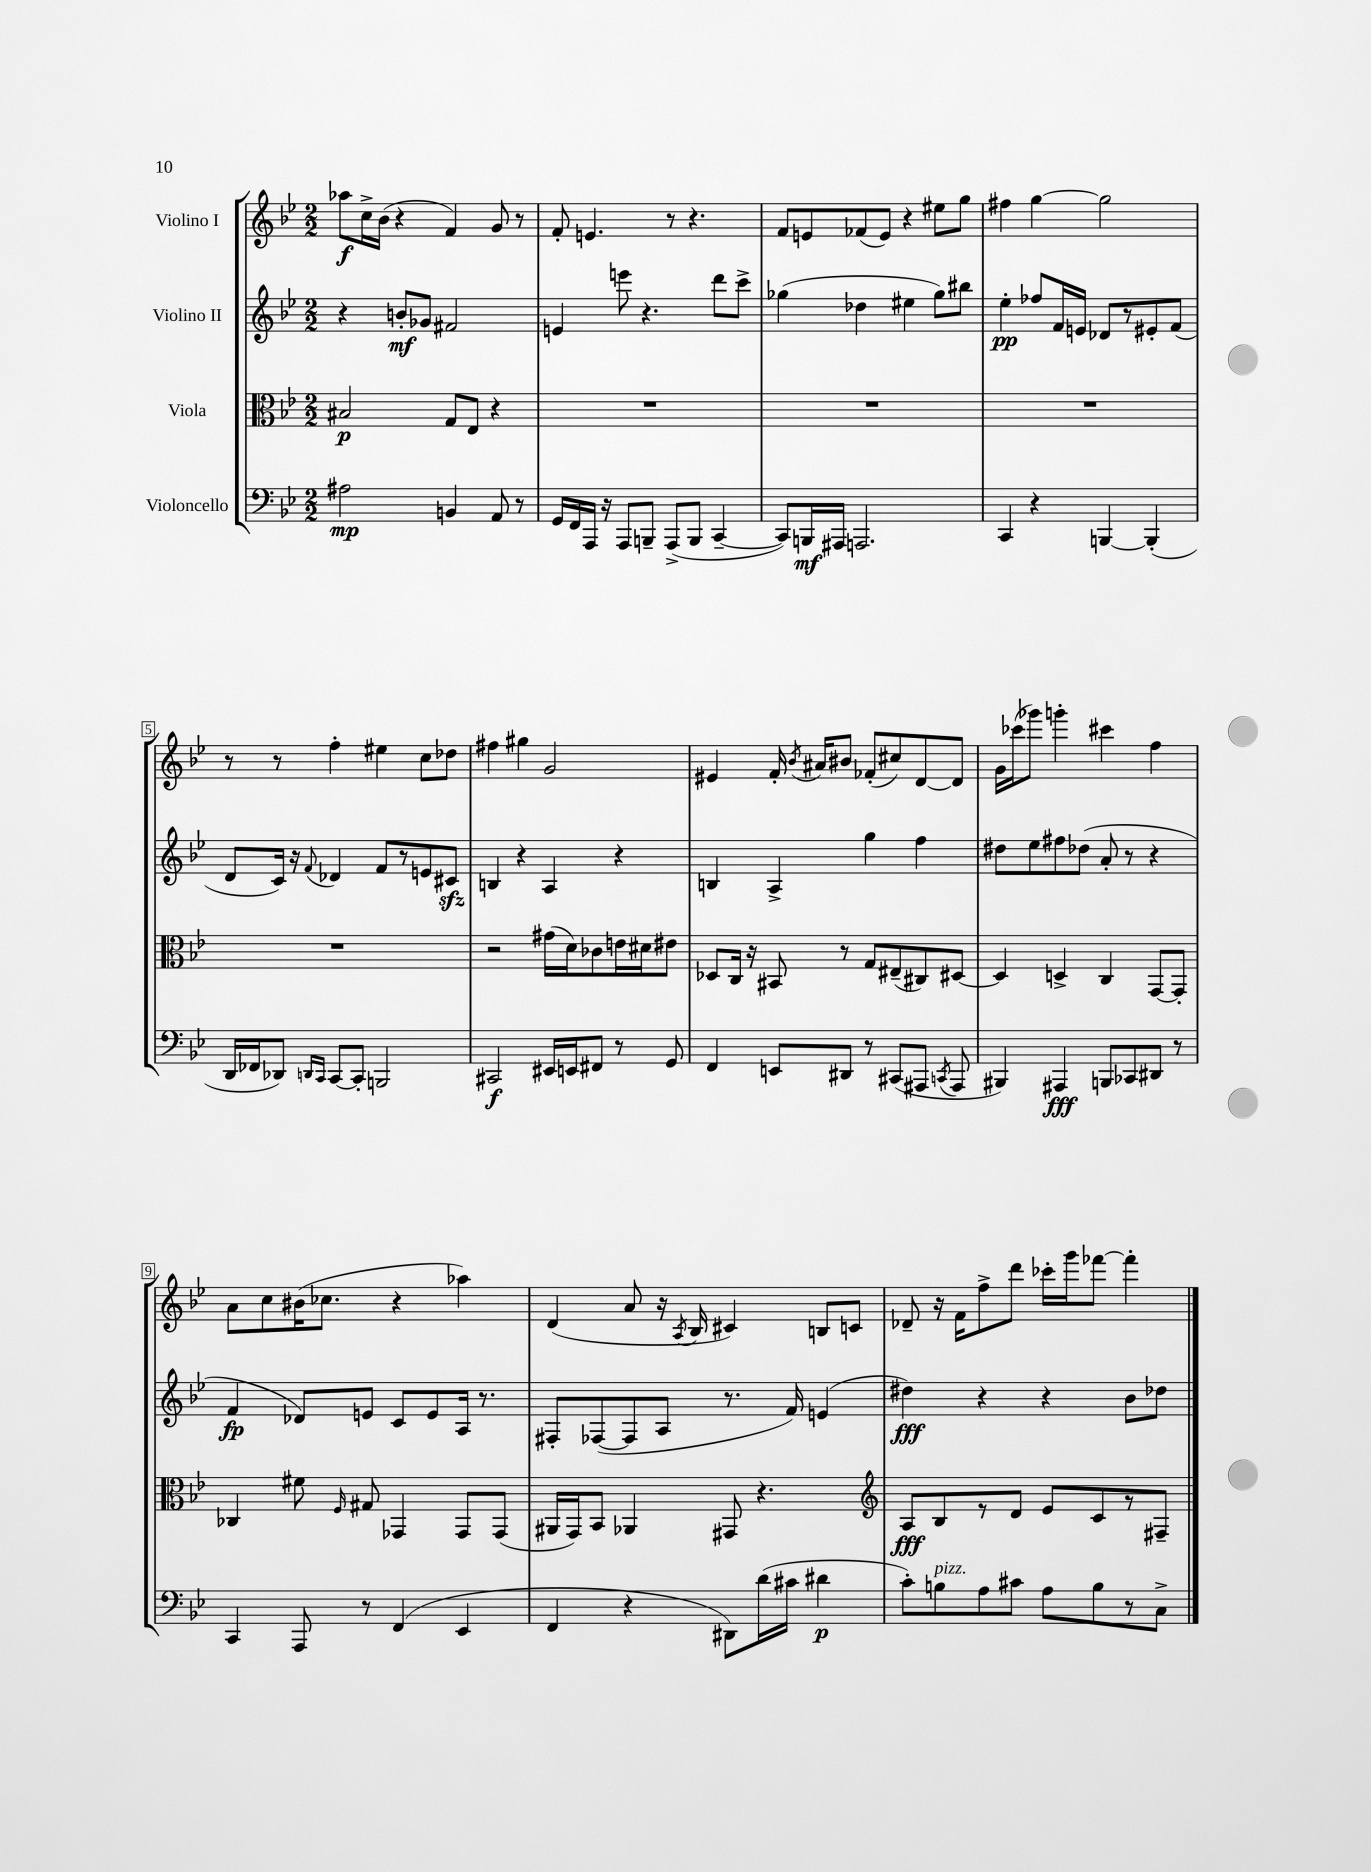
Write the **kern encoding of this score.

**kern	**kern	**kern	**kern
*staff4	*staff3	*staff2	*staff1
*clefF4	*clefC3	*clefG2	*clefG2
*k[b-e-]	*k[b-e-]	*k[b-e-]	*k[b-e-]
*M2/2	*M2/2	*M2/2	*M2/2
2A#\	2B#/	4r	8aa-\L
.	.	.	16cc^\L
.	.	.	(16b-\JJ
.	.	8b'/L	4r
.	.	8g-/J	.
4BB/	8G/L	2f#/	4f/)
.	8E-/J	.	.
8AA/	4r	.	8g/
8r	.	.	8r
=	=	=	=
16GG/LL	1r	4e/	8f'/
16FF/	.	.	.
16AAA/JJ	.	.	4.e/
16r	.	.	.
8AAA/L	.	8eee\	.
8BBB~/J	.	4.r	.
(8AAA^/L	.	.	8r
8BBB/J	.	.	4.r
[4CC~/	.	8ddd\L	.
.	.	8ccc^\J	.
=	=	=	=
8CC/]L)	1r	(4gg-\	8f/L
16BBB/L	.	.	8e/
16AAA#/JJ	.	.	.
2.AAA/	.	4dd-\	(8f-/
.	.	.	8e/J)
.	.	4ee#\	4r
.	.	8gg-\L)	8ee#\L
.	.	8bb#\J	8gg\J
=	=	=	=
4CC/	1r	4ee-'\	4ff#\
4r	.	8ff-/L	[4gg\
.	.	16f/L	.
.	.	16e/JJ	.
[4BBB/	.	8d-/L	2gg\]
.	.	8r	.
(4BBB'/]	.	8e#'/	.
.	.	(8f/J	.
=	=	=	=
16DD/LL	1r	8d/L	8r
16FF-/J	.	.	.
8DD-/J)	.	16c/Jk)	8r
.	.	16r	.
16qqDD/LL	.	.	.
16qqCC/JJ	.	8qqf/	.
[8CC/L	.	4d-/	4ff'\
8CC'/]J	.	.	.
2BBB/	.	8f/L	4ee#\
.	.	8r	.
.	.	8e/	8cc\L
.	.	8c#/J	8dd-\J
=	=	=	=
2CC#/	2r	4B/	4ff#\
.	.	4r	4gg#\
16EE#/LL	(16g#\LL	4A/	2g/
16EE/J	16d\J)	.	.
8FF#/J	8c-\	.	.
8r	16e\L	4r	.
.	16d#\J	.	.
8GG/	8e#\J	.	.
=	=	=	=
4FF/	8D-/L	4B/	4e#/
.	16C/Jk	.	.
.	16r	.	.
8EE/L	8BB#/	4A^/	16f'/
.	.	.	8qb-/
.	.	.	16a#/LK
8DD#/J	8r	.	8b#/J
8r	8G/L	4gg\	(8f-'/L
(8CC#/L	(8E#~/	.	8cc#/)
8AAA#/J	8C#/)	4ff\	[8d/
8qCC/	.	.	.
8AAA#/	[8D#/J	.	8d/]J
=	=	=	=
4BBB#/)	4D#/]	8dd#\L	16g\LL
.	.	.	(16ccc-\J
.	.	8ee-\	8ggg-\J)
4AAA#/	4D^/	8ff#\	4ggg'\
.	.	(8dd-\J	.
8BBB/L	4C/	8a'/	4ccc#\
8CC-/	.	8r	.
8DD#/J	[8GG/L	4r	4ff\
8r	8GG'/]J	.	.
=	=	=	=
4CC/	4C-/	4f/	8a\L
.	.	.	8cc\
8AAA/	8f#\	8d-/L)	(16b#\K
.	.	.	8.cc-\J
.	16qqF/	.	.
8r	8G#/	8e/J	.
(4FF/	4GG-/	8c/L	4r
.	.	8e/	.
4EE-/	8GG-/L	16A/Jk	4aa-\)
.	.	8.r	.
.	(8GG-/J	.	.
=	=	=	=
4FF/	16AA#/LL	8F#'/L	(4d/
.	16GG/J)	.	.
.	8BB-/J	([8F-/	.
4r	4AA-/	8F-/]	8a/
.	.	8A/J	16r
.	.	.	8qA/
.	.	.	16B-/
8DD#\L)	8GG#/	8.r	4c#/)
(16d\L	4.r	.	.
16c#\JJ	.	16f/)	.
4d#\	.	(4e/	8B/L
.	.	.	8c/J
=	=	=	=
*	*clefG2	*	*
8c'\L)	8A/L	4dd#\)	8d-~/
8B\	8B-/	.	16r
.	.	.	16f\LK
8A\	8r	4r	8ff^\
8c#\J	8d/J	.	8ddd\J
8A\L	8e-/L	4r	16ccc-'\LL
.	.	.	16ggg\J
8B\	8c/	.	[8fff-\J
8r	8r	8b-\L	4fff-'\]
8C^\J	8F#~/J	8dd-\J	.
==	==	==	==
*-	*-	*-	*-
